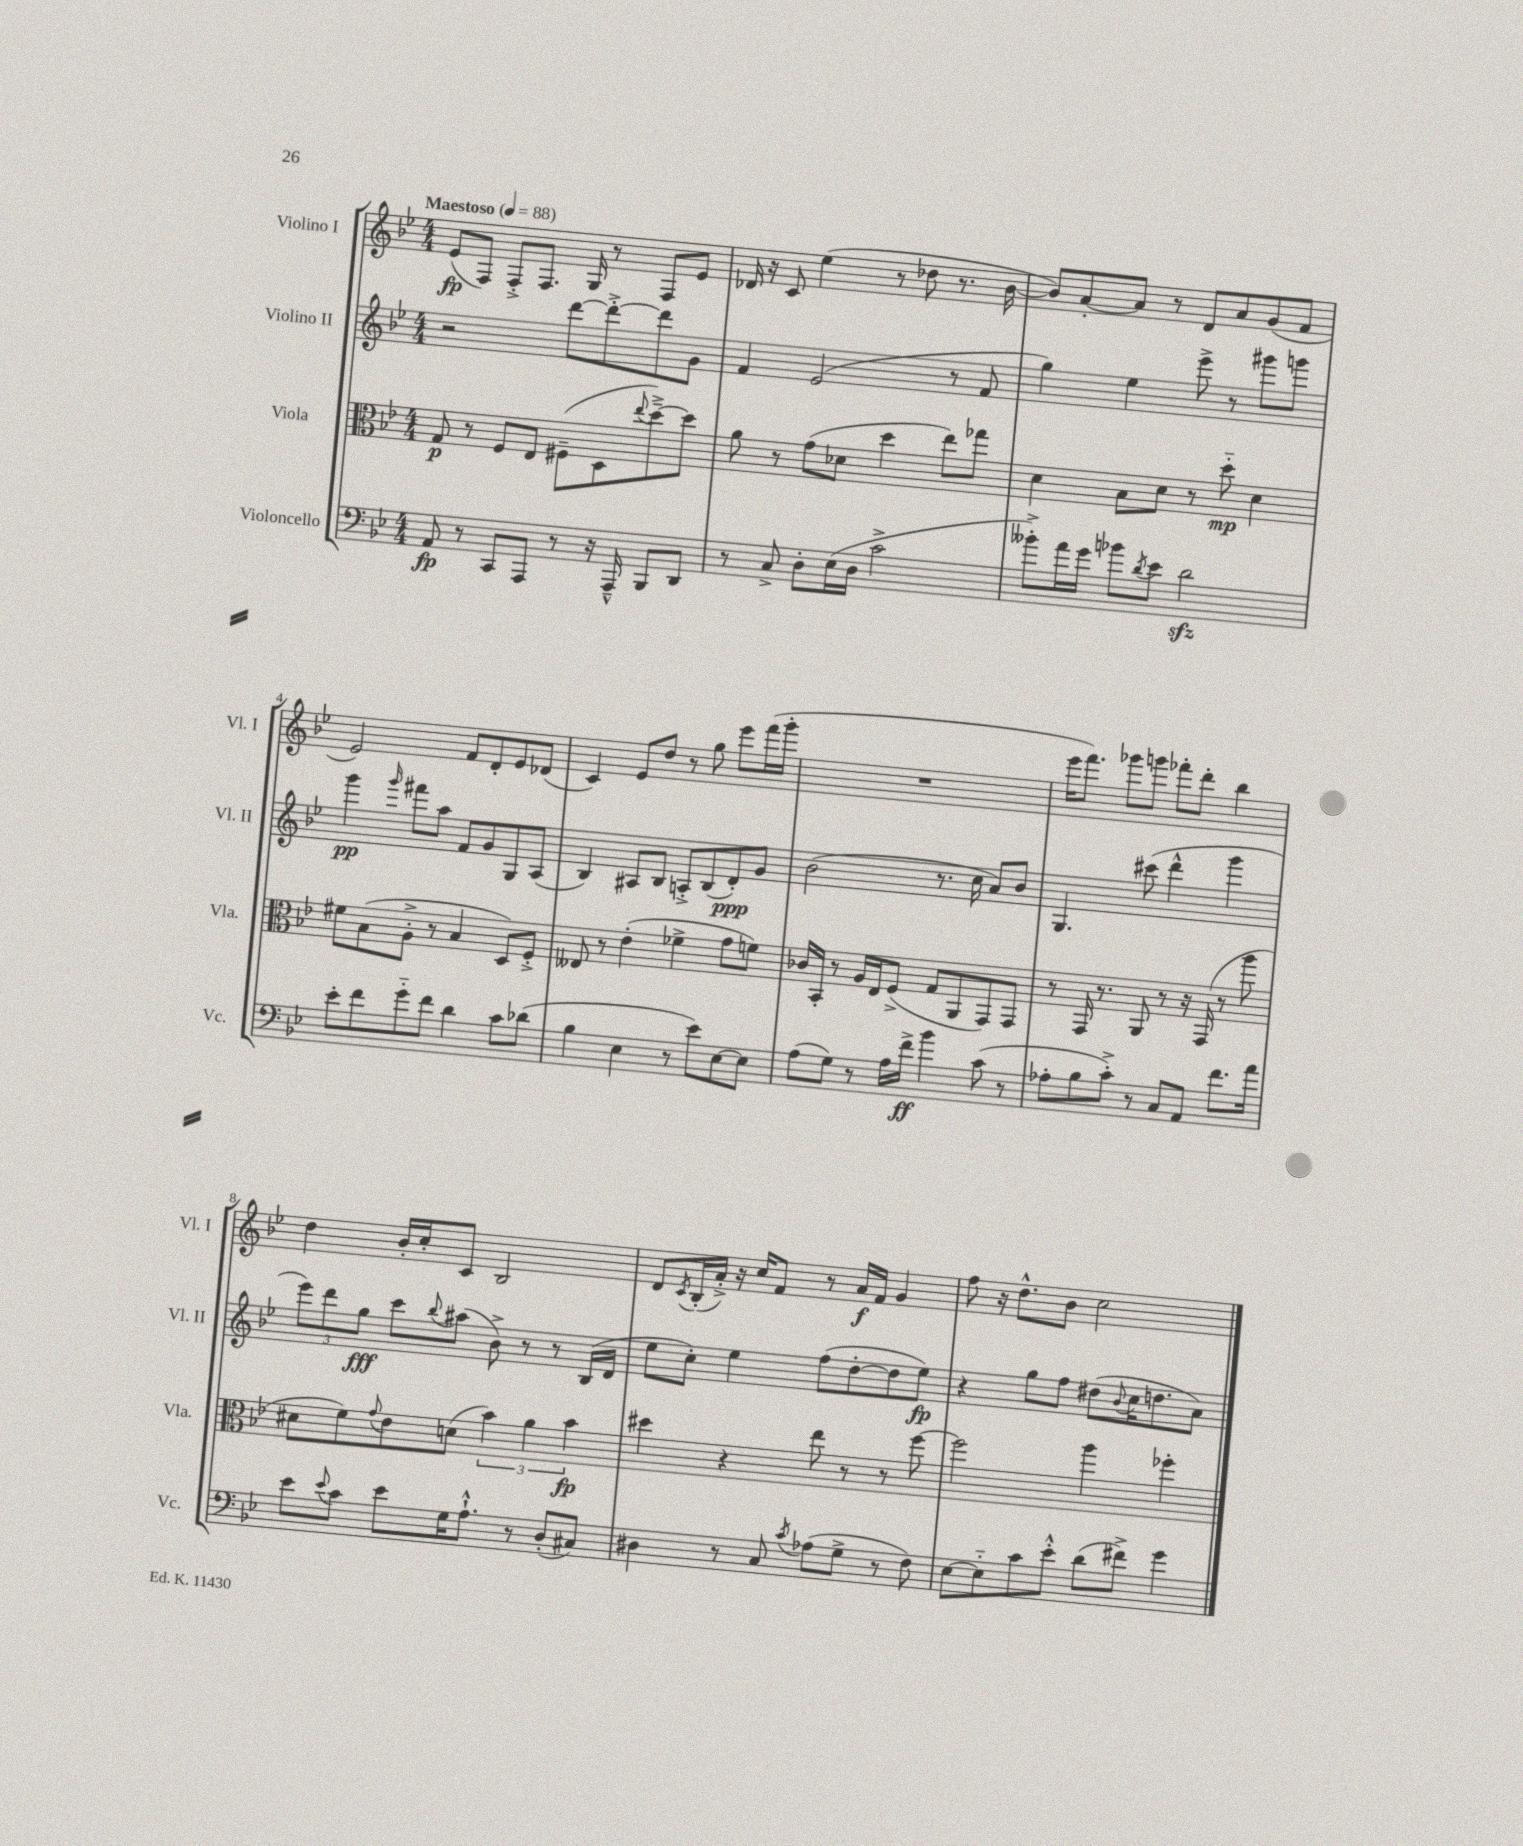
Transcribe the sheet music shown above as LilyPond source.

<<
\new StaffGroup <<
\new Staff = "s0" \with { instrumentName = "Violino I" shortInstrumentName = "Vl. I" } {
    \clef treble \key bes \major \numericTimeSignature \time 4/4 \tempo "Maestoso" 4 = 88
    ees'8\fp( f8) f8-.-> f8. g16 r8 f8 ees'8 |
    des'16 r16 c'8 ees''4( r8 des''8 r8. bes'16~ |
    bes'8) a'8~-. a'8 r8 d'8 a'8 g'8( f'8 |
    ees'2) f'8 d'8-. ees'8 des'8( |
    c'4) ees'8 d''8 r8 g''8 ees'''8 f'''16( g'''16-. |
    R1 |
    ees'''16 f'''8.) ges'''8 g'''8 fes'''8-. d'''8-. bes''4 |
    d''4 bes'16-. c''16-. c'8 bes2 |
    d'8 \acciaccatura { c'8 } bes16-.( a'16-.->) r16 c''16 f'8 r8 a'16\f f'16 g'4 |
    f''8 r16 d''8.-^ bes'8 c''2 \bar "|." |
}
\new Staff = "s1" \with { instrumentName = "Violino II" shortInstrumentName = "Vl. II" } {
    \clef treble \key bes \major \numericTimeSignature \time 4/4
    r2 d'''8~ d'''8~-.-> d'''8 g'8 |
    f'4 ees'2( r8 f'8 |
    g''4) ees''4 ees'''8-> r8 gis'''8 g'''8 |
    g'''4\pp \grace { g'''16 } fis'''8 a''8 f'8 g'8 g8 a8( |
    bes4) ais8 bes8 a8-.-> bes8( d'8-.\ppp) g'8 |
    bes'2( r8. c''16 a'8) bes'8 |
    g4. cis'''8( d'''4-^ g'''4 |
    \tuplet 3/2 { ees'''8) d'''8 g''8\fff } c'''8 \appoggiatura { bes''8 } ais''8( bes'8->) r8 r8 bes16( d'16 |
    ees''8 c''8-.) ees''4 f''8( d''8~-. d''8 ees''8\fp) |
    r4 g''8 f''8 dis''8( \appoggiatura { bes'8 } c''16 d''8. a'8) \bar "|." |
}
\new Staff = "s2" \with { instrumentName = "Viola" shortInstrumentName = "Vla." } {
    \clef alto \key bes \major \numericTimeSignature \time 4/4
    g8\p r8 f8 ees8 fis8--( d8 \appoggiatura { ees''8 } d''8~--->) d''8 |
    a'8 r8 g'8( des'8 d''4 ees''8) ges''8 |
    d'4 bes8 d'8 r8 d''8-_\mp d'4 |
    fis'8 bes8( a8-.-> r8 bes4 d8) f8-.-> |
    eeses8 r8 ees'4-.( fes'4-> g'8 f'8) |
    ces'16 bes,16-. r8 a16 ees16 f8->( g8 a,8 g,8) g,8 |
    r8 g,16 r8. a,8 r8 r16 g,16( r8 a''8 |
    dis'8 f'8) \appoggiatura { g'8 } ees'8 d'8( \tuplet 3/2 { bes'4) a'4 bes'4\fp } |
    dis''4 r4 ees''8 r8 r8 f''8~ |
    f''2 a''4 fes''4-. \bar "|." |
}
\new Staff = "s3" \with { instrumentName = "Violoncello" shortInstrumentName = "Vc." } {
    \clef bass \key bes \major \numericTimeSignature \time 4/4
    a,8\fp r8 c,8 a,,8 r8 r16 a,,16---^ bes,,8 d,8 |
    r8 c8-> d8-. ees16( d16 c'2-> |
    beses'8-.->) a'16 g'16 bes'8 \acciaccatura { d'8 } ees'8 d'2\sfz |
    ees'8-. f'8 g'8-_ f'8 d'4 c'8 des'8( |
    bes4 ees4 r8 ees'8) ees8~ ees8 |
    a8( g8) r8 a16 f'16->\ff bes'4 c'8( r8 |
    aes8-. bes8 c'8-.->) r8 c8 a,8 f'8. a'16 |
    ees'8 \appoggiatura { ees'8 } c'8 ees'8 g16 a8.-!-^ r8 d8-.( cis8) |
    dis4 r8 c8 \acciaccatura { c'8 } aes8( g8-> r8 f8) |
    ees8~ ees8-_ c'8 ees'8-.-^ d'8( fis'8->) g'4 \bar "|." |
}
>>
>>
